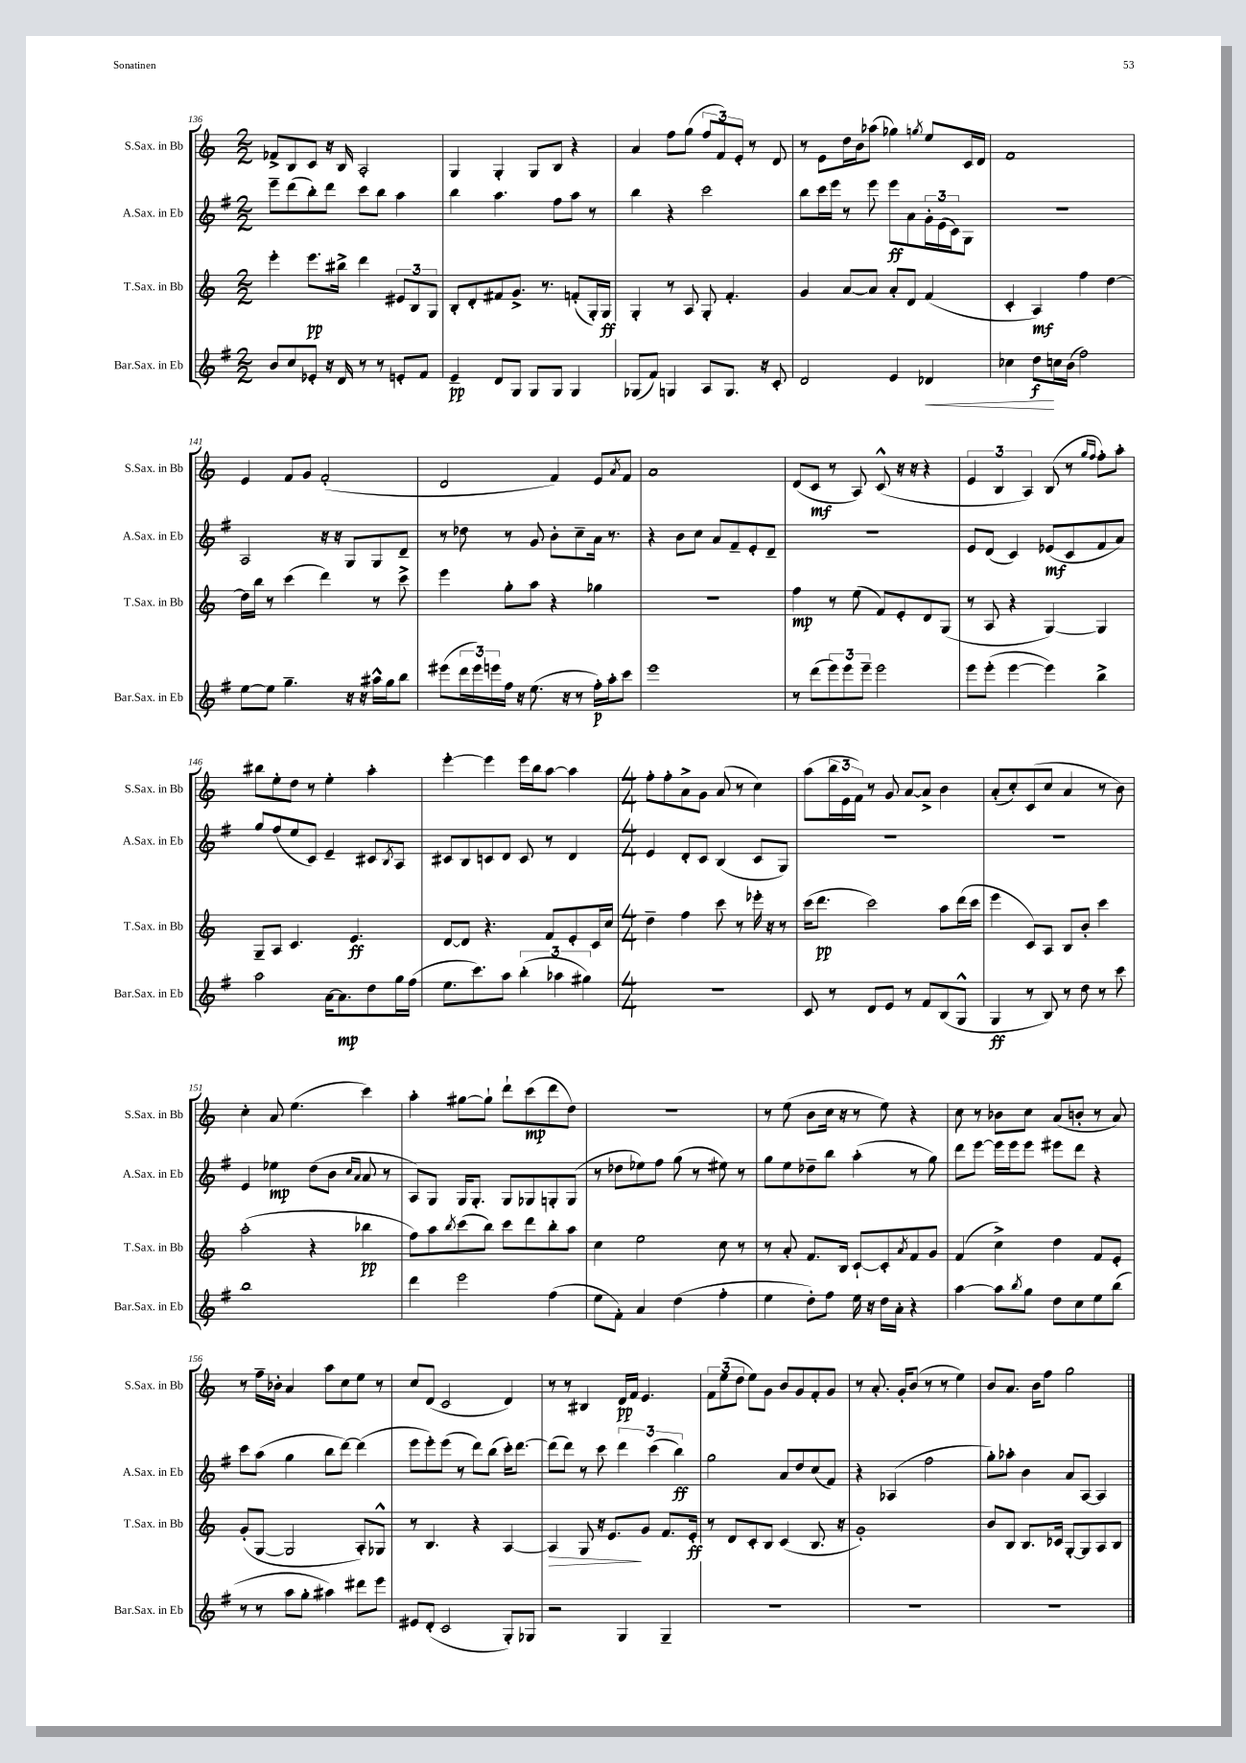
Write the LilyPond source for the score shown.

<<
\new StaffGroup <<
\new Staff = "s0" \with { instrumentName = "S.Sax. in Bb" shortInstrumentName = "S.Sax. in Bb" } {
    \clef treble \key c \major \numericTimeSignature \time 2/2
    fes'8-> b8 c'8 r16 b16 a2-. |
    g4 g4-. g8 b8 r4 |
    a'4 f''8 g''8( \tuplet 3/2 { f''8 f'8) e'8-. } r8 d'8 |
    r8 e'8 d''16 b'16 aes''8( ges''4) \acciaccatura { g''8 } e''8 c'16 d'16 |
    f'1 |
    e'4 f'8 g'8 f'2-.( |
    d'2 f'4) e'8 \acciaccatura { a'8 } f'8 |
    a'1 |
    d'8( c'8\mf r8 a8) c'8-^( r16 r16 r4 |
    \tuplet 3/2 { e'4 b4 a4) } b8( r8 \grace { g''16 f''16 } f''8-.) a''8-. |
    bis''8 e''8-. d''8 r8 e''4-. a''4-. |
    e'''4~-. e'''4 e'''16 b''16 a''8~ a''4 |
    \numericTimeSignature \time 4/4 f''8-. f''8-. a'8-> g'8 a'8( r8 c''4) |
    a''8( \tuplet 3/2 { b''16 e'16 f'16) } r8 g'8 a'8~ a'8-> b'4 |
    a'8-.( c''8-.) c'8( c''8 a'4 r8 b'8) |
    c''4-. a'8 e''4.( c'''4) |
    a''4-. gis''8~ gis''8-! d'''8-! c'''8\mp( d'''8 d''8) |
    R1 |
    r8 e''8( b'8 c''16 r16 r8 e''8) r4 |
    c''8 r8 bes'8 c''8 a'8( b'8-. r8 a'8) |
    r8 f''16-- bes'16-. a'4 a''8 c''8 e''8 r8 |
    c''8 d'8( c'2 d'4) |
    r8 r8 bis4 d'16\pp f'16 e'4. |
    \tuplet 3/2 { f'8 e''8( d''8 } e''8) g'8 b'8 g'8 f'8-. g'8 |
    r8 a'8.-. g'16-. b'8( r8 r8 e''4) |
    b'8 a'8. b'16 f''8 g''2 \bar "|." |
}
\new Staff = "s1" \with { instrumentName = "A.Sax. in Eb" shortInstrumentName = "A.Sax. in Eb" } {
    \clef treble \key g \major \numericTimeSignature \time 2/2
    e'''8-- d'''8( b''8-.) d'''8 c'''8 b''8 a''4 |
    b''4 a''4. fis''8 a''8 r8 |
    b''4 r4 c'''2 |
    b''8 c'''16 e'''16 r8 e'''8 e'''8\ff a'8 \tuplet 3/2 { g'16-. e'16( c'16) } g8 |
    r1 |
    a2 r16 r16 g8 g8 d'8-- |
    r8 des''8 r8 g'8 b'8-. c''8-- a'16 r8. |
    r4 b'8 c''8 a'8 fis'8-- e'8-. d'8-- |
    r1 |
    e'8 d'8( c'4) ees'8\mf( c'8 fis'8 a'8) |
    g''8 fis''8( e''8 c'8) e'4-- cis'8 \acciaccatura { b8 } a8 |
    cis'8 b8 c'8 d'8 c'8 r8 d'4 |
    \numericTimeSignature \time 4/4 e'4 d'8-. c'8 b4( c'8 g8) |
    R1 |
    R1 |
    e'4 ees''4\mp d''8( b'8 \grace { c''16 a'16 } a'8 r8 |
    a8) g8 g16 g8.-. g8 ges8 g8-. g8( |
    r8 des''8 ees''8) fis''8 g''8( r8 eis''8) r8 |
    g''8 e''8 des''8-- b''8 a''4-.( r8 g''8) |
    d'''8 e'''8~ e'''16 e'''16 e'''8 eis'''8 d'''8 r4 |
    c'''8 a''8( g''4 b''8 d'''8~) d'''4( |
    e'''8 e'''8-.) e'''8( r8 d'''8) b''8( c'''16-.) d'''8.~ |
    d'''8( d'''8) r8 c'''8 \tuplet 3/2 { d'''4 c'''4( b''4\ff) } |
    g''2 a'8 d''8 c''8( fis'8) |
    r4 aes4( fis''2 |
    g''8-.) aes''8-. b'4 a'8 a8~ a4 \bar "|." |
}
\new Staff = "s2" \with { instrumentName = "T.Sax. in Bb" shortInstrumentName = "T.Sax. in Bb" } {
    \clef treble \key c \major \numericTimeSignature \time 2/2
    e'''4-. e'''8.\pp bis''16-> d'''4 \tuplet 3/2 { eis'8 b8 g8 } |
    b8-. d'8-. fis'8 g'8.-> r8. f'8-.( g16-.) g16\ff |
    g4-. r8 a8 g8-. f'4.-. |
    g'4 a'8~ a'8 a'8-. d'8 f'4( |
    c'4-. a4\mf) f''4 d''4~ |
    d''16 b''16 r8 c'''4( d'''4) r8 c'''8-> |
    e'''4 g''8-. a''8 r4 ges''4 |
    r1 |
    f''4\mp r8 e''8( f'8) e'8-. d'8 g8( |
    r8 a8 r4 g4~) g4 |
    g8-- a8 c'4. e'4.\ff |
    d'8~ d'8 r4. f'8 e'8-. c'16 c''16 |
    \numericTimeSignature \time 4/4 d''4-- f''4 c'''8 r8 ees'''16-. r16 r8 |
    c'''16( d'''8.\pp c'''2) a''8 d'''16( c'''16 |
    e'''4 c'8) a8 b8 b'8-. c'''4 |
    a''2-.( r4 bes''4\pp |
    f''8) a''8 \acciaccatura { b''8 } c'''8( b''8) c'''8 d'''8 b''8-. a''8 |
    c''4 e''2 c''8 r8 |
    r8 a'8-. f'8. b16 c'8~-! c'8-. \acciaccatura { a'8 } f'8 g'8 |
    f'4( c''4->) d''4 f'8 e'8-. |
    g'8-.( g8~ g2 a8-.) ges8-^ |
    r8 b4. r4 a4~ |
    a4\> g8 r16 e'8.\! g'8 f'8. e'16-.\ff |
    r8 d'8 c'8-. b8 c'4( b8. r16 |
    g'1-.) |
    b'8 b8 b8. ces'16 g8~-. g8 a8 b8 \bar "|." |
}
\new Staff = "s3" \with { instrumentName = "Bar.Sax. in Eb" shortInstrumentName = "Bar.Sax. in Eb" } {
    \clef treble \key g \major \numericTimeSignature \time 2/2
    b'8 c''8 ees'8-. r16 d'16 r8 r8 e'8-. fis'8 |
    e'4--\pp d'8 g8 g8 g8 g4 |
    ges8( fis'8) g4 a8 g8. r16 c'8-. |
    d'2 e'4 des'4\< |
    ces''4 d''8\f\! c''16 b'16( fis''2) |
    e''8~ e''8 g''4.-- r16 r16 ais''16-^ g''16 b''8 |
    eis'''8( \tuplet 3/2 { d'''16 eis'''16) e'''16 } fis''16 r16 e''8.( r16 r8 fis''16-.\p) a''16-. c'''8 |
    e'''1 |
    r8 d'''8( \tuplet 3/2 { e'''8) e'''8 e'''8-- } e'''2 |
    e'''8 e'''8-.( e'''4~ e'''4) b''4-> |
    a''2 a'16~ a'8.\mp d''8 g''16 fis''16( |
    e''8. c'''8.) a''8 \tuplet 3/2 { b''4-.( aes''4 gis''4) } |
    \numericTimeSignature \time 4/4 R1 |
    c'8 r8 d'8 e'8 r8 fis'8 b8( g8-^ |
    g4\ff r8 b8) r8 d''8 r8 c'''8 |
    b''1 |
    d'''4 e'''2 fis''4( |
    e''8 fis'8-.) a'4 d''4( fis''4-. |
    e''4 d''8-.) fis''8 e''16 r16 d''16 a'16-. r4 |
    a''4~ a''8 \acciaccatura { b''8 } g''8 d''8 c''8 e''8 b''8( |
    r8 r8 a''8 g''8-. ais''4) dis'''8 e'''8 |
    eis'8 d'8-.( c'2 g8-.) ges8 |
    r2 g4 g4-- |
    R1 |
    R1 |
    R1 \bar "|." |
}
>>
>>
\layout { \context { \Score currentBarNumber = #136 } }
